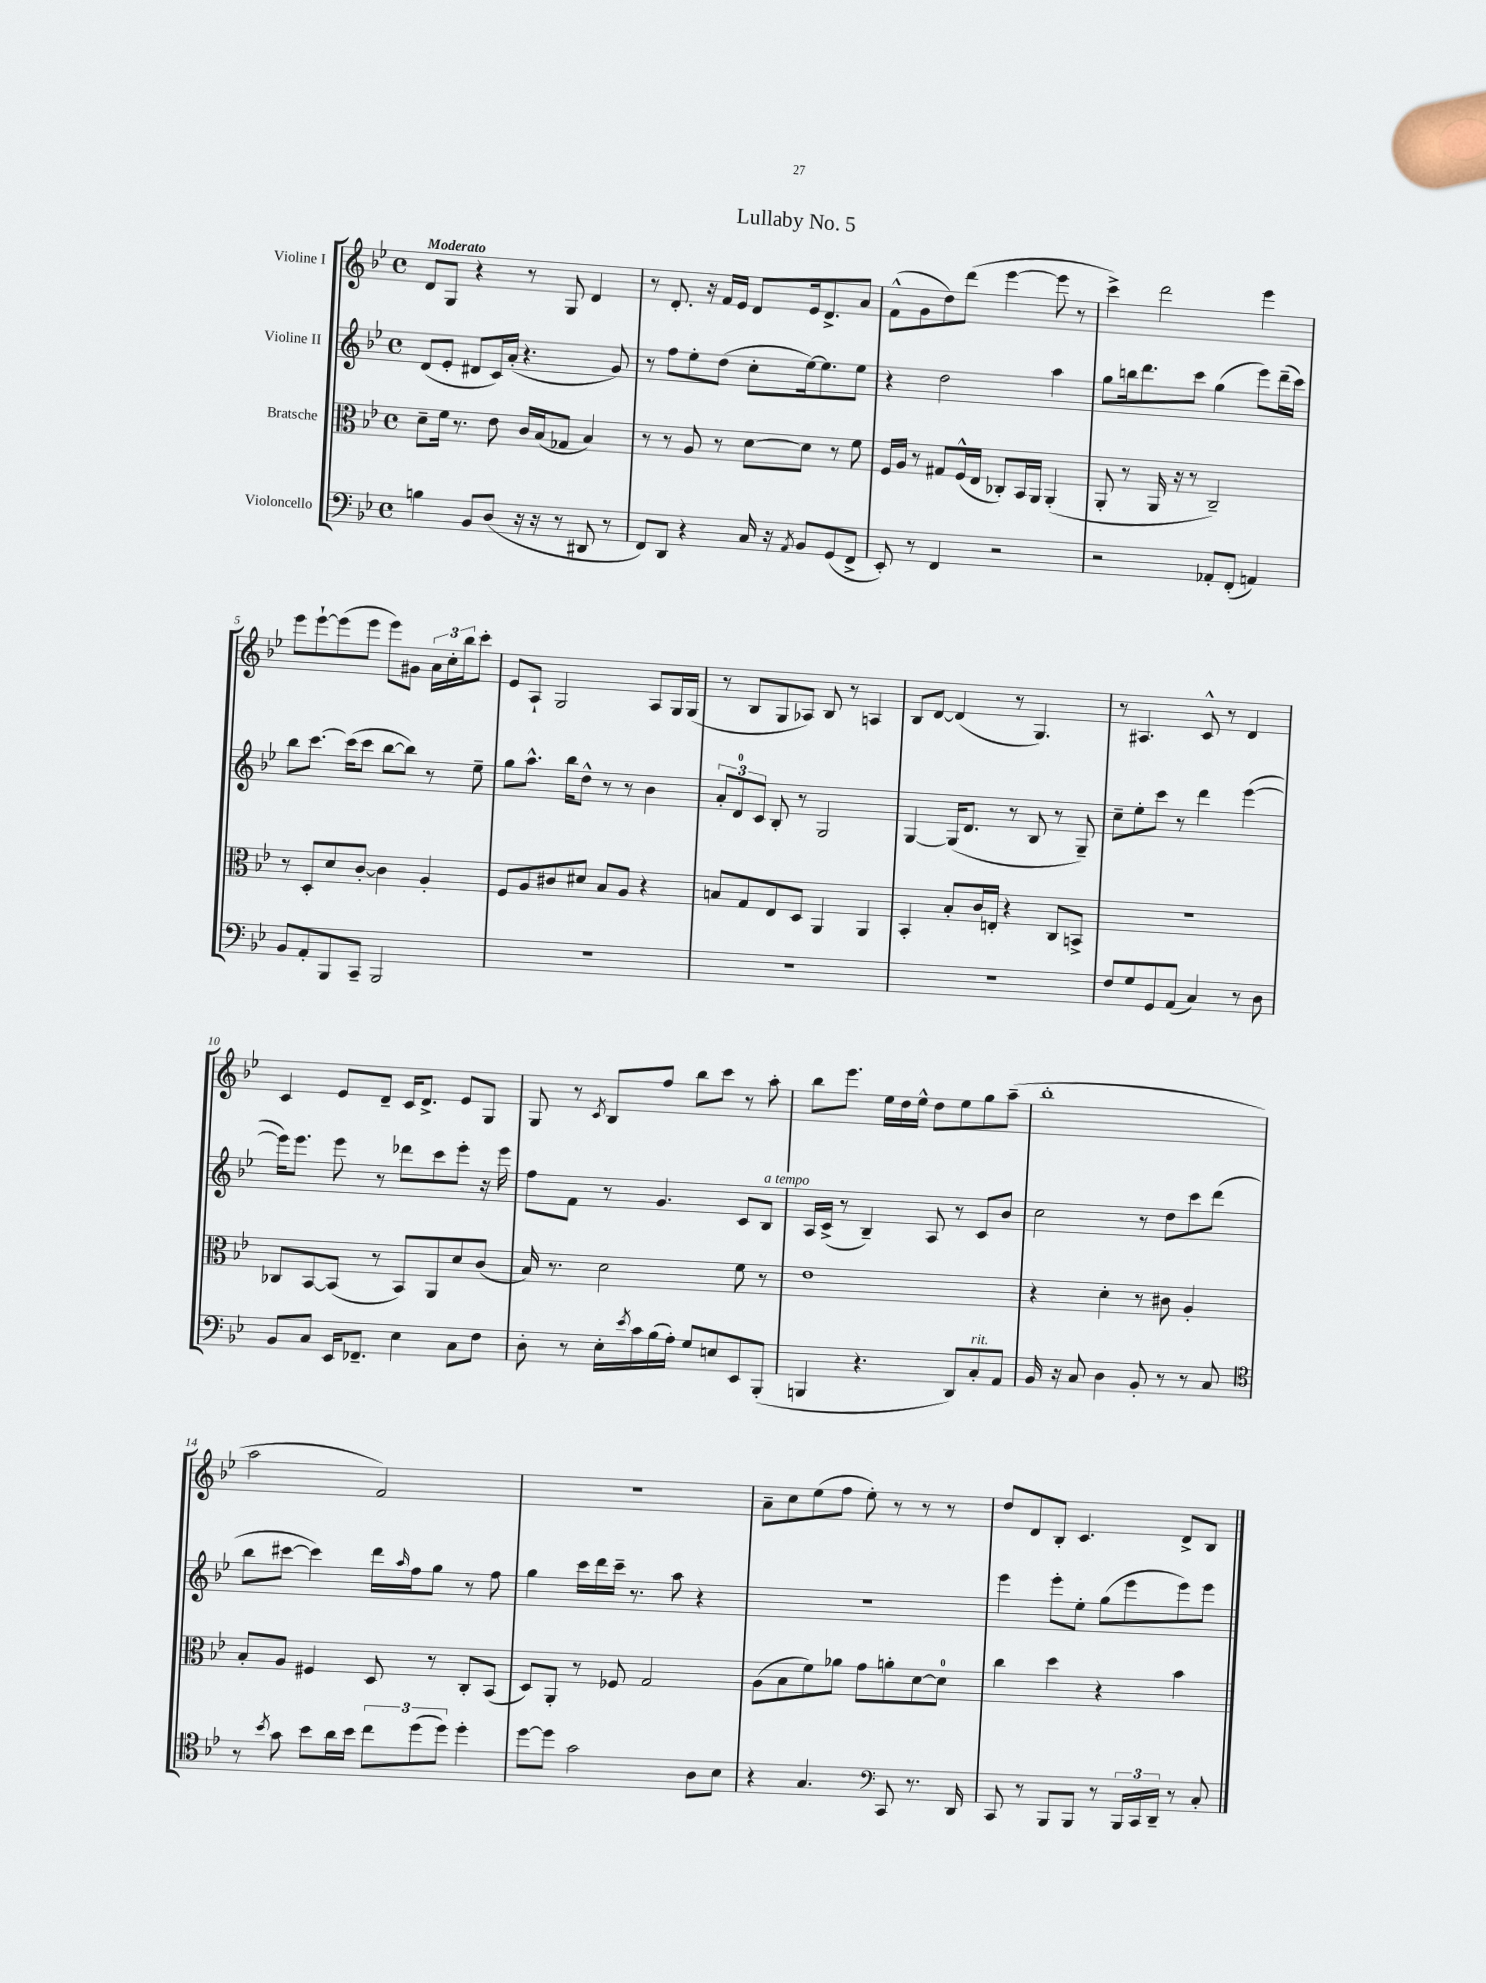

**kern	**kern	**kern	**kern
*staff4	*staff3	*staff2	*staff1
*clefF4	*clefC3	*clefG2	*clefG2
*k[b-e-]	*k[b-e-]	*k[b-e-]	*k[b-e-]
*M4/4	*M4/4	*M4/4	*M4/4
*met(c)	*met(c)	*met(c)	*met(c)
4B	8d~	(8d	8d
.	16f	8e-'	8G
.	8.r	.	.
8BB-	.	8d#	4r
(8D	8e-	16c)	.
.	.	(16a'	.
16r	16c	4.r	8r
16r	(16B-	.	.
8r	8G-	.	8G
8DD#	4B-)	.	4d
8r	.	8g)	.
=	=	=	=
8FF)	8r	8r	8r
8DD	8r	8ff	8.d'
4r	8A	8ee-'	.
.	.	.	16r
.	8r	(8dd	16f
.	.	.	16e-
16C	[8d	8cc'	8d
16r	.	.	.
8qAA	.	.	.
8BB-	8d]	[16ee-)	16e-
.	.	8.ee-]	8.d^
(8GG	8r	.	.
8FF^	8f	8ee-	8a
=	=	=	=
8EE-')	16F	4r	(8f^^
.	16A	.	.
8r	8r	.	8g
4FF	8G#	2dd	8dd)
.	(16F^^	.	(8ddd
.	16E-	.	.
2r	8C-')	.	[4eee-
.	16BB-	.	.
.	16AA	.	.
.	(4AA'	4aa	8eee-]
.	.	.	8r
=	=	=	=
2r	8AA'	8gg	4ccc^)
.	8r	16bb	.
.	.	8.ddd	.
.	16AA	.	2ddd
.	16r	.	.
.	8r	8ccc	.
8AA-'	2C~)	(4gg	.
(8FF'	.	.	.
4AA)	.	8eee-)	4eee-
.	.	(16ddd~	.
.	.	16ccc)	.
=	=	=	=
8BB-	8r	8bb-	8eee-
8AA'	8D'	[8.ccc	[8eee-`
8BBB-	8d	.	(8eee-]
.	.	(16ccc]	.
8CC~	[8c'	8ccc	8eee-
2BBB-	4c]	[8bb-	8eee-)
.	.	8bb-])	8g#
.	4A'	8r	24a
.	.	.	24cc'
.	.	.	24bb-
.	.	8ee-~	8ccc'
=	=	=	=
1r	8F	8gg	8e-
.	8A	8.aa^^	8A`
.	8c#	.	2G
.	.	16bb-	.
.	8d#	8dd^^	.
.	8B-	8r	.
.	8A	8r	.
.	4r	4b-	8A
.	.	.	16G
.	.	.	(16G
=	=	=	=
1r	8B	12a'	8r
.	.	12d	.
.	8G	.	8B-
.	.	12c	.
.	8E-	8B-'	8G
.	8D	8r	8A-)
.	4AA	2G	8B-
.	.	.	8r
.	4AA	.	4A
=	=	=	=
1r	4BB-'	[4G	8B-
.	.	.	[8d
.	8B-'	(16G]	(4d]
.	.	8.d	.
.	16c	.	.
.	16E'	.	.
.	4r	8r	8r
.	.	8B-	4.G)
.	8C	8r	.
.	8BB^	8G~)	.
=	=	=	=
8F	1r	8cc~	8r
8G	.	8ee-'	4.A#
8GG	.	8ccc	.
(8AA	.	8r	.
4C)	.	4ddd	8c^^
.	.	.	8r
8r	.	([4eee-	4d
8D	.	.	.
=	=	=	=
8BB-	8C-	16eee-])	4c
.	.	8.eee-	.
8C	[8BB-	.	.
16EE-	(8BB-]	8eee-	8e-
8.FF-~	.	.	.
.	8r	8r	8d~
4E-	8BB-)	8ddd-	16c
.	.	.	8.d^
.	8AA	8ccc	.
8C	8d	8eee-'	8e-
8F	(8c	16r	8G
.	.	16eee-	.
=	=	=	=
8D'	16B-)	8ff	8G
.	8.r	.	.
8r	.	8f	8r
.	.	.	8qc
16E-'	2d	8r	8B-
8qe-	.	.	.
16c	.	.	.
(16B-	.	4.g	8ff
16A')	.	.	.
8G	.	.	8bb-
8E	.	.	8ccc
8EE-	8f	8c	8r
(8BBB-'	8r	8B-	8aa'
=	=	=	=
4BBB	1e-	16A	8bb-
.	.	(16c^	.
.	.	8r	8.eee-
4.r	.	4B-~)	.
.	.	.	16ee-
.	.	.	16dd
.	.	.	16ee-^^
.	.	8A	8dd
8DD)	.	8r	8ee-
8C'	.	8c	8gg
8AA	.	8b-	(8aa~
=	=	=	=
16BB-	4r	2cc	1bb-'
16r	.	.	.
8C	.	.	.
4D	4d'	.	.
8BB-'	8r	8r	.
8r	8c#	8dd	.
8r	4A'	8ccc	.
8C	.	(8ddd	.
=	=	=	=
*clefC4	*	*	*
8r	8B-'	8bb-	2aa
8qb-	.	.	.
8g	8A	[8ccc#	.
8b-	4F#	4ccc#])	.
16a	.	.	.
16b-	.	.	.
12cc	8D	16ddd	2f)
.	.	16qqaa	.
.	.	16ff	.
(12dd	.	.	.
.	8r	8gg	.
12dd)	.	.	.
4dd'	8C'	8r	.
.	(8BB-	8ff	.
=	=	=	=
[8dd	8D)	4gg	1r
8dd]	8AA'	.	.
2g	8r	16ccc	.
.	.	16ddd	.
.	8F-	16ccc~	.
.	.	8.r	.
.	2G	.	.
.	.	8aa	.
8A	.	4r	.
8B-	.	.	.
=	=	=	=
4r	(8A	1r	8a~
.	8B-	.	8cc
4.G	8f)	.	(8ee-
.	8a-	.	8ff
.	8g	.	8ee-')
*clefF4	*	*	*
8CC	8a'	.	8r
8.r	[8d	.	8r
.	8d]	.	8r
16DD	.	.	.
=	=	=	=
8CC	4cc	4eee-	8dd
8r	.	.	8d
8BBB-	4dd	8eee-'	8B-'
8BBB-	.	8ee-'	4.c
8r	4r	(8gg	.
24BBB-	.	8eee-	.
24CC	.	.	.
24DD~	.	.	.
8r	4b-	8eee-)	8d^
8C'	.	8eee-	8B-
==	==	==	==
*-	*-	*-	*-
